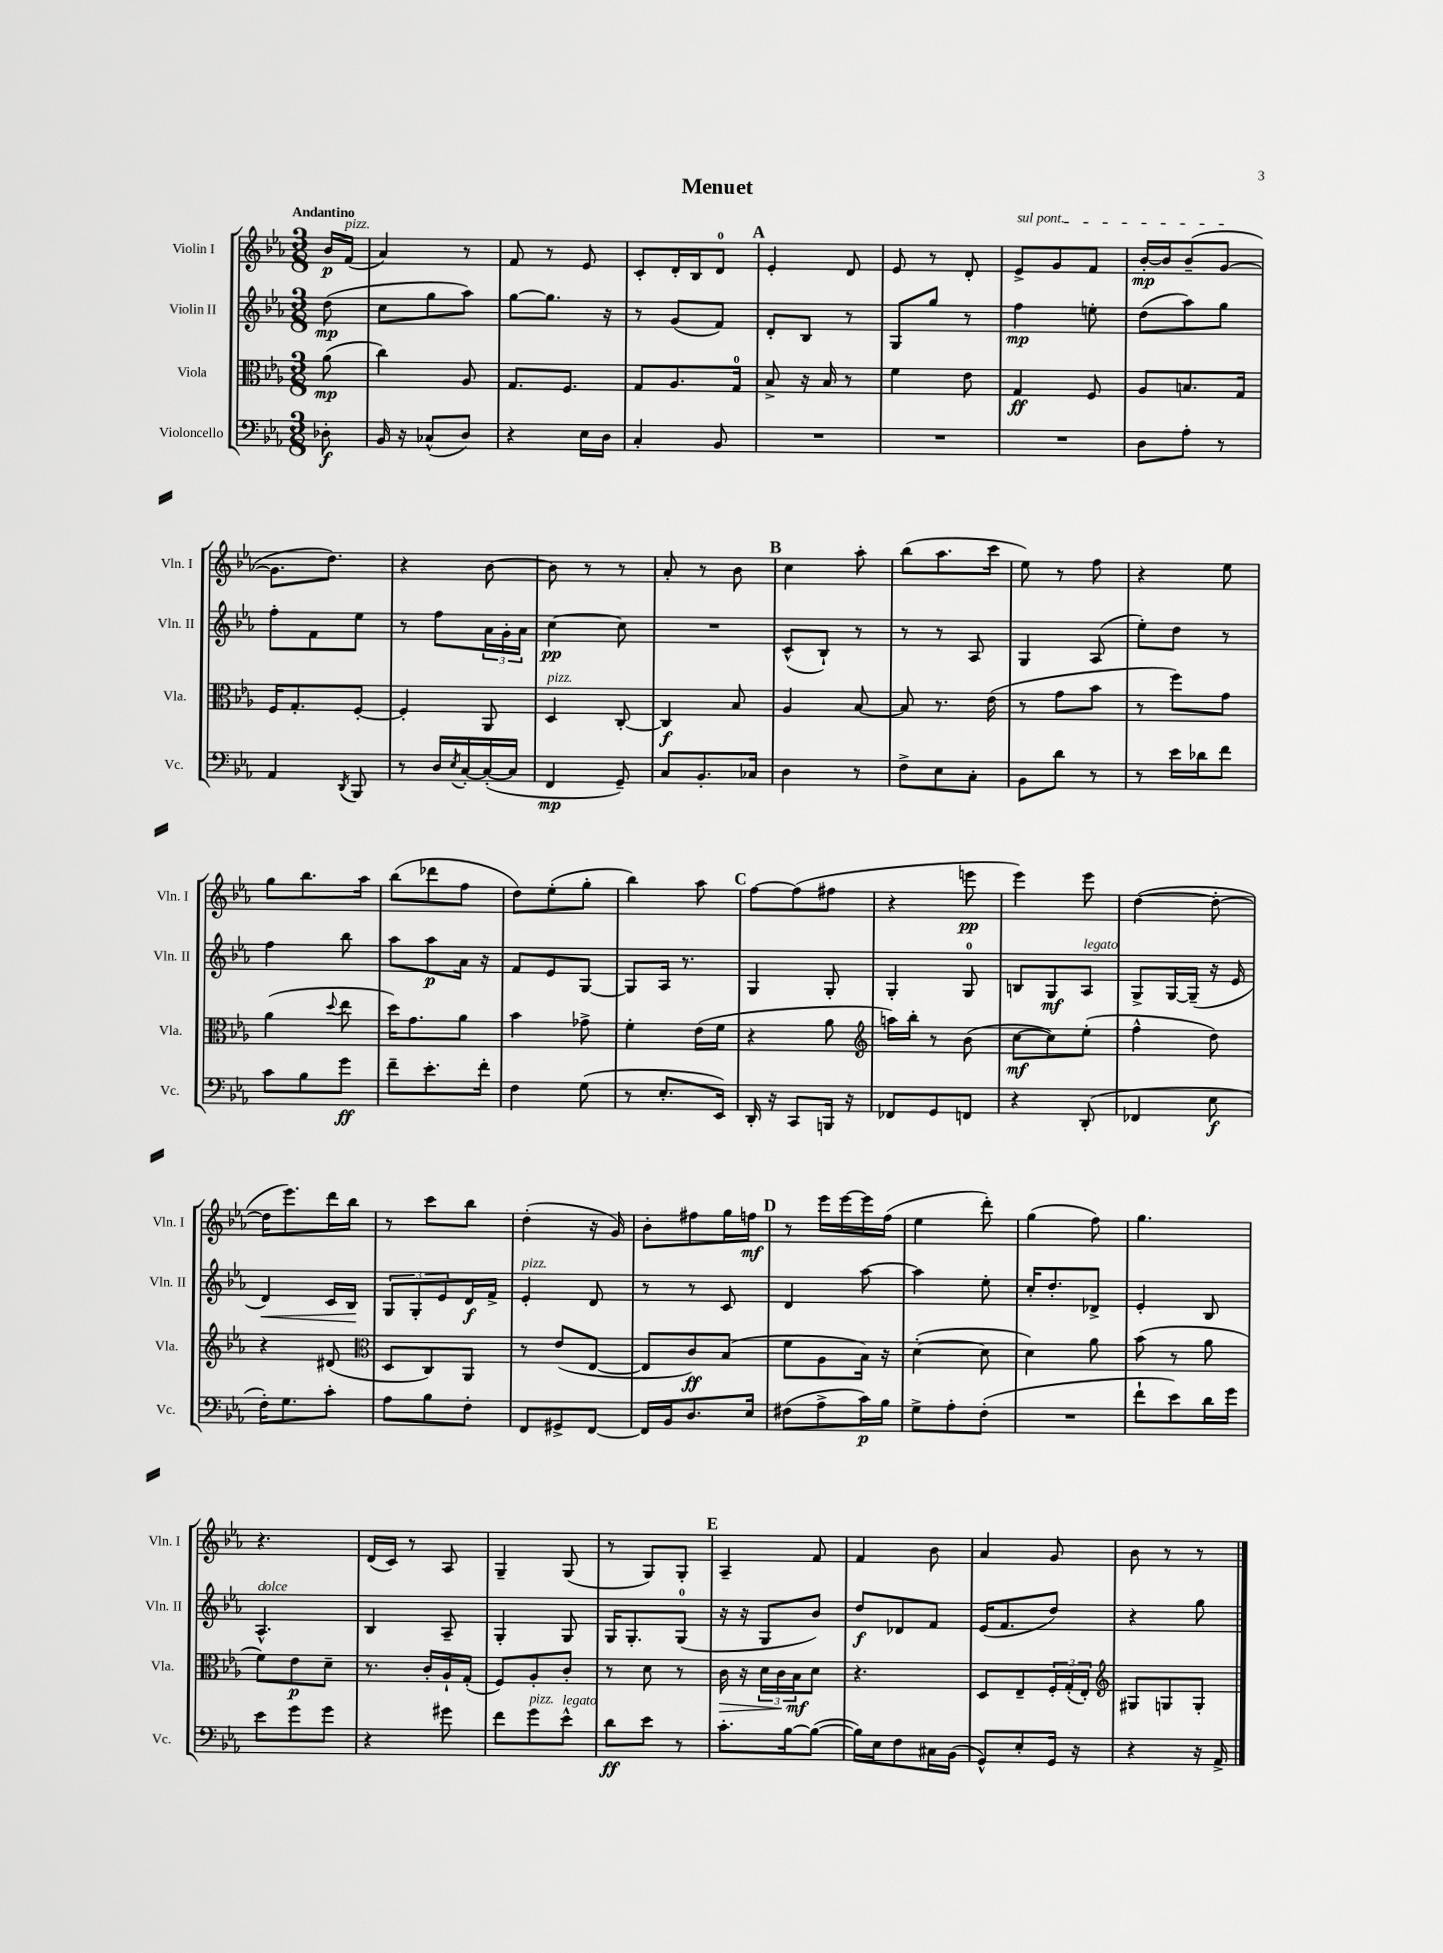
\header { title = "Menuet" }
<<
\new StaffGroup <<
\new Staff = "s0" \with { instrumentName = "Violin I" shortInstrumentName = "Vln. I" } {
    \clef treble \key ees \major \numericTimeSignature \time 3/8 \partial 8 \tempo "Andantino"
    bes'16\p f'16^\markup { \italic "pizz." }( |
    aes'4) r8 |
    f'8 r8 ees'8 |
    c'8-. d'16-. bes16 d'8-0 |
    \mark \markup { \bold "A" } ees'4-. d'8 |
    ees'8 r8 d'8-. |
    \once \override TextSpanner.bound-details.left.text = \markup { \italic "sul pont." } ees'8->\startTextSpan g'8 f'8 |
    bes'16~-.\mp bes'16 bes'8--( g'8~\stopTextSpan |
    g'8. d''8.) |
    r4 bes'8~ |
    bes'8 r8 r8 |
    aes'8-. r8 bes'8 |
    \mark \markup { \bold "B" } c''4 aes''8-. |
    bes''8( aes''8. c'''16 |
    ees''8) r8 f''8 |
    r4 ees''8 |
    g''8 bes''8. aes''16 |
    bes''8( des'''8 f''8 |
    d''8) ees''8-.( g''8-. |
    bes''4) aes''8 |
    \mark \markup { \bold "C" } f''8~ f''8( fis''8 |
    r4 e'''8\pp |
    ees'''4) ees'''8 |
    d''4~( d''8~-. |
    d''16 ees'''8.) d'''16 bes''16 |
    r8 c'''8 bes''8 |
    d''4-.( r16 g'16) |
    bes'8-. fis''8 g''16 f''16\mf |
    \mark \markup { \bold "D" } r8 ees'''16 ees'''16~ ees'''16 f''16( |
    ees''4 d'''8-.) |
    g''4( f''8) |
    g''4. |
    r4. |
    d'16( c'16) r8 aes8 |
    g4-- g8( |
    r8 g8) g8-. |
    \mark \markup { \bold "E" } aes4-- f'8 |
    f'4 bes'8 |
    aes'4 g'8 |
    bes'8 r8 r8 \bar "|." |
}
\new Staff = "s1" \with { instrumentName = "Violin II" shortInstrumentName = "Vln. II" } {
    \clef treble \key ees \major \numericTimeSignature \time 3/8 \partial 8
    d''8\mp( |
    c''8 g''8 aes''8) |
    g''8~ g''8. r16 |
    r8 g'8( f'8) |
    \mark \markup { \bold "A" } d'8-. bes8 r8 |
    g8 g''8 r8 |
    f''4\mp e''8-. |
    d''8( aes''8) g''8 |
    f''8-. f'8 ees''8 |
    r8 f''8 \tuplet 3/2 { aes'16 g'16-. aes'16 } |
    c''4~\pp c''8 |
    R4. |
    \mark \markup { \bold "B" } c'8-^( bes8-!) r8 |
    r8 r8 aes8 |
    g4 aes8( |
    ees''8-.) d''8 r8 |
    f''4 bes''8 |
    aes''8 aes''8\p aes'16 r16 |
    f'8 ees'8 g8~ |
    g8 aes16 r8. |
    \mark \markup { \bold "C" } g4 g8-. |
    g4-. g8-0 |
    b8 g8\mf aes8^\markup { \italic "legato" } |
    g8-> g16~ g16--( r16 ees'16 |
    d'4\<) c'16 bes16\! |
    \tuplet 3/2 { g8 g8-. ees'8 } d'16\f f'16-> |
    ees'4-.^\markup { \italic "pizz." } d'8 |
    r8 r8 c'8 |
    \mark \markup { \bold "D" } d'4 aes''8~ |
    aes''4 ees''8-. |
    c''16-. d''8.-. des'8-> |
    ees'4-. bes8 |
    aes4.-^^\markup { \italic "dolce" } |
    bes4 aes8-- |
    g4-. g8 |
    g16 g8.-. g8-0( |
    \mark \markup { \bold "E" } r16 r16 g8 bes'8) |
    d''8\f des'8 f'8 |
    ees'16( f'8. d''8) |
    r4 g''8 \bar "|." |
}
\new Staff = "s2" \with { instrumentName = "Viola" shortInstrumentName = "Vla." } {
    \clef alto \key ees \major \numericTimeSignature \time 3/8 \partial 8
    aes'8\mp( |
    c''4) aes8 |
    g8. f8. |
    g8 aes8. g16-0 |
    \mark \markup { \bold "A" } bes8-> r16 bes16 r8 |
    f'4 ees'8 |
    g4\ff f8 |
    aes8 b8. g16 |
    f16 g8.-. f8~-. |
    f4-. aes,8 |
    d4^\markup { \italic "pizz." } c8~-. |
    c4\f bes8 |
    \mark \markup { \bold "B" } aes4 bes8~ |
    bes8 r8. ees'16( |
    r8 g'8 bes'8 |
    r8 f''8) g'8 |
    aes'4( \appoggiatura { d''8 } ees''8 |
    d''16) g'8. aes'8 |
    bes'4 ges'8-> |
    f'4-. ees'16( f'16 |
    \mark \markup { \bold "C" } r4 aes'8 |
    \clef treble a''16) bes''16-. r8 bes'8( |
    c''8~\mf c''8) ees''8-.( |
    f''4-^ d''8) |
    r4 dis'8( |
    \clef alto d8 c8) aes,8 |
    r8 ees'8( ees8~ |
    ees8 c'8\ff) bes8( |
    \mark \markup { \bold "D" } f'8 aes8 bes16) r16 |
    d'4~-.( d'8 |
    d'4) aes'8 |
    bes'8( r8 aes'8 |
    f'8) ees'8\p d'8-- |
    r8. c'16-. aes16-! g16-.( |
    f8) aes8-. c'8-. |
    r8 d'8 r8 |
    \mark \markup { \bold "E" } c'16\> r16 \tuplet 3/2 { d'16 c'16 bes16\mf\! } d'8 |
    r4. |
    d8 ees8-- \tuplet 3/2 { f16-. g16-.( ees16-.) } |
    \clef treble gis8 g8 g8-. \bar "|." |
}
\new Staff = "s3" \with { instrumentName = "Violoncello" shortInstrumentName = "Vc." } {
    \clef bass \key ees \major \numericTimeSignature \time 3/8 \partial 8
    des8-.\f |
    bes,16 r16 ces8-^( d8) |
    r4 ees16 d16 |
    c4-. bes,8 |
    \mark \markup { \bold "A" } R4. |
    R4. |
    R4. |
    d8 aes8-. r8 |
    aes,4 \acciaccatura { d,8 } bes,,8 |
    r8 d16 \acciaccatura { ees8 } c16~-. c16~-.( c16 |
    f,4\mp g,8--) |
    c8 bes,8.-. ces16 |
    \mark \markup { \bold "B" } d4 r8 |
    f8-> ees8 c8-. |
    bes,8 d'8 r8 |
    r8 ees'16 des'16 f'8 |
    c'8 bes8 g'8\ff |
    f'8-- ees'8.-. f'16-. |
    f4 g8( |
    r8 ees8.-. ees,16) |
    \mark \markup { \bold "C" } d,16-. r16 c,8 b,,16 r16 |
    fes,8 g,8 f,8 |
    r4 d,8-.( |
    fes,4 ees8\f |
    f16-.) g8. c'8-. |
    aes8 bes8 f8-. |
    f,8 gis,8-> f,8~ |
    f,16 bes,16 d8. ees16 |
    \mark \markup { \bold "D" } fis8( aes8-> c'16\p) bes16 |
    g8-> aes8-. f8-.( |
    R4. |
    f'8-! ees'8) d'16 g'16 |
    ees'8 g'8 g'8 |
    r4 gis'8 |
    f'8 g'8^\markup { \italic "pizz." } ees'8-^^\markup { \italic "legato" } |
    d'8\ff ees'8 r8 |
    \mark \markup { \bold "E" } c'8.-. bes16~ bes8~( |
    bes16) ees16 f8 cis16 bes,16( |
    g,8-^) ees8-. g,16 r16 |
    r4 r16 aes,16-> \bar "|." |
}
>>
>>
\layout { \context { \Score \remove "Bar_number_engraver" } }
